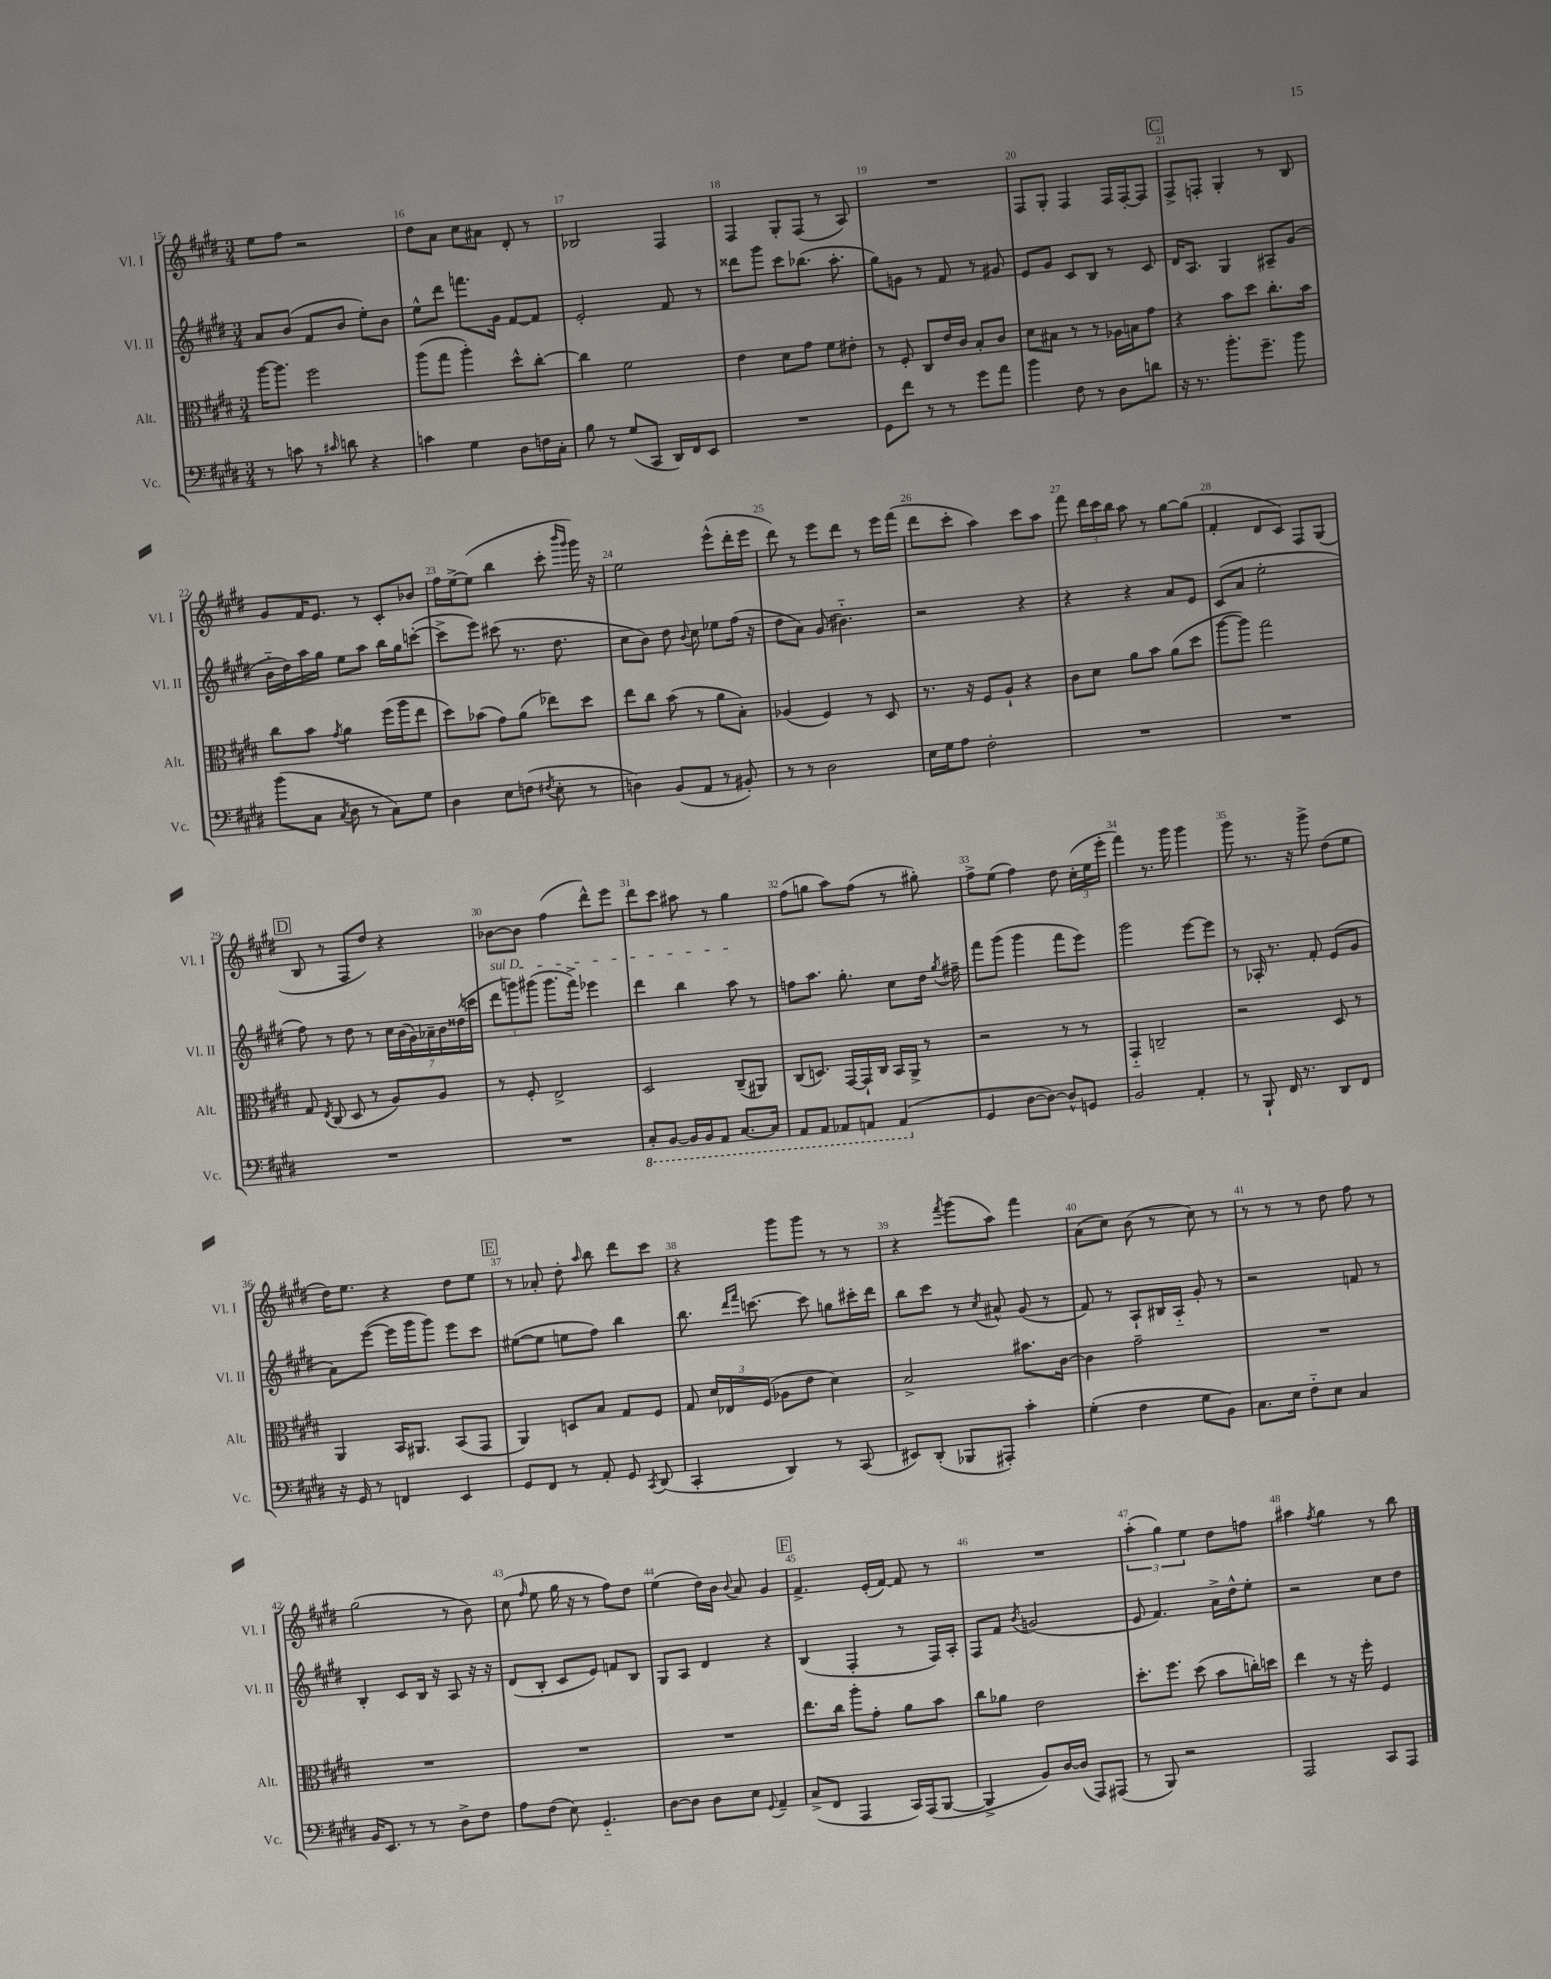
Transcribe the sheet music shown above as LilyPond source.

<<
\new StaffGroup <<
\new Staff = "s0" \with { instrumentName = "Vl. I" shortInstrumentName = "Vl. I" } {
    \clef treble \key e \major \numericTimeSignature \time 3/4
    \autoBeamOff e''8[ fis''8] r2 |
    dis''8[ a'8] cis''8[ ais'8] dis'8-. r8 |
    bes2 fis4 |
    fis4 gis8[-. fis8]( r8 a8) |
    R2. |
    fis8[ gis8]-. fis4 fis16[ fis16~-. fis8] |
    \mark \markup { \box "C" } fis8[-> f8]-. gis4-. r8 b8 |
    gis'8[ fis'16 e'8.] r8 cis'8[-. bes'8] |
    fis''16[ e''16~-> e''8]( b''4 cis'''8-. \grace { b'''16[ gis'''16] } gis'''16) r16 |
    e''2 e'''8[-^( dis'''16-. e'''16] |
    dis'''8) r8 e'''8[ dis'''8] r8 e'''16[ fis'''16]( |
    dis'''8[ cis'''8]-. a''4) cis'''8[ a''8] |
    fis'''8 \tuplet 3/2 { dis'''16[ cis'''16 b''16] } a''8 r8 gis''8[~ gis''8]( |
    fis'4-. dis'8[ cis'8]) fis8[ gis8]( |
    \mark \markup { \box "D" } b8 r8 fis8[ dis''8]) r4 |
    bes'8[~ bes'8] fis''4( dis'''8[-^) e'''8] |
    dis'''8[ cis'''8] ais''8 r8 gis''4 |
    fis''8[( g''8] a''8[) fis''8]( r8 gis''8-.) |
    fis''8[-> e''8]( fis''4) dis''8 \tuplet 3/2 { cis''16[-.( e''16 e'''16]-. } |
    fis'''4) r8. gis'''16 gis'''4 |
    gis'''8 r8. r16 gis'''8-> dis''8[( e''8] |
    dis''16[) e''8.] r4 dis''8[ e''8] |
    \mark \markup { \box "E" } r8 aes'8-. dis''8-. \grace { a''16 } b''8 dis'''8[ cis'''8] |
    r4 gis'''8[ gis'''8] r8 r8 |
    r4 \acciaccatura { fis'''8 } gis'''8[( a''8]) fis'''4 |
    a'8[( cis''8]) b'8( r8 cis''8) r8 |
    r8 r8 r8 dis''8 fis''8 r8 |
    gis''2( r8 b'8) |
    cis''8( \grace { fis''16 } e''8 gis''16 r16 r8 fis''8[) dis''8] |
    e''4( dis''16[) b'16] \appoggiatura { b'8 } a'8 gis'4 |
    \mark \markup { \box "F" } fis'4.-> e'16[-.( fis'16]~) fis'8 r8 |
    R2. |
    \tuplet 3/2 { a''4-.( gis''4) e''4 } dis''8[ f''8] |
    ais''4 \acciaccatura { fis''8 } gis''4 r8 b''8 \bar "|." |
}
\new Staff = "s1" \with { instrumentName = "Vl. II" shortInstrumentName = "Vl. II" } {
    \clef treble \key e \major \numericTimeSignature \time 3/4
    \autoBeamOff a'8[ b'8]( fis'8[ b'8] e''8[-.) b'8] |
    e''8[-^ dis'''8] f'''8.[ gis'16] fis'8[~ fis'8] |
    e'2-. fis'8 r8 |
    disis'''8[ gis'''8] cis'''8[ bes''8.]( a''8.-. |
    gis''8[) g'8] r8 fis'8 r8 gis'8 |
    e'8[ gis'8] cis'8[ b8] r8 cis'8 |
    \mark \markup { \box "C" } dis'16[ a8.] gis4 ais8[-- gis'8]( |
    b'16[-_ dis''16) a''16 gis''16] e''8[ a''8] b''16[ gis''16 c'''8]~-.( |
    c'''8[-> e'''8]) cis'''8( r8. dis''8. |
    cis''8[ b'8]) dis''8 \appoggiatura { b'8 } cis''8 ees''8[ fis''16]( r16 |
    dis''8[ a'8]) gis'8( bis'4.-_) |
    r2 r4 |
    r4 r4 a'8[ e'8] |
    cis'8[( a'8] e''2-. |
    \mark \markup { \box "D" } fis''8) r8 dis''8 r8 \tuplet 7/4 { cis''16[ b'16( gis'16) aes'16-- b'16 disis''16( c'''16] } |
    \tuplet 3/2 { \once \override TextSpanner.bound-details.left.text = \markup { \italic "sul D" } dis'''8[\startTextSpan g'''8) gis'''8]( } gis'''8.[ fis'''16]->) ees'''4 |
    dis'''4 b''4 a''8\stopTextSpan r8 |
    f''8[ a''8.] gis''8.-. cis''8[ dis''16] \acciaccatura { gis''8 } fis''16-- |
    fis'''8[ gis'''8]( gis'''4 fis'''8[ e'''8]) |
    gis'''2 e'''8[~ e'''8] |
    r8 aes16-. r8. fis'8-. e'8[( gis'8] |
    a'8[) e'''8]~( e'''16[ gis'''16 gis'''8]) e'''8[ cis'''8] |
    \mark \markup { \box "E" } eis''8[~( eis''8] e''8[ fis''8]) b''4 |
    b''8. \grace { dis'''16[ fis'''16] } c'''8.~ c'''8 g''8[ cis'''16-. dis'''16] |
    b''8[ cis'''8] r8 \acciaccatura { cis''8 } ais'8-^ gis'8( r8 |
    fis'8) r8 a8[-! bis16 a16]-_ gis'8-. r8 |
    r2 f'8 r8 |
    b4-. cis'8[ b16] r16 a8 r16 r16 |
    dis'8[( b8]-. cis'8[ e'8]) f'8[ b8] |
    gis8[ a8] dis'4 r4 |
    \mark \markup { \box "F" } b4( fis4-. r8 fis16[) a16]-. |
    fis8[ fis'8] \acciaccatura { b'8 } g'2( |
    e'8 fis'4.) a'16[-> dis''16-^ e''8]-. |
    r2 cis''8[ dis''8] \bar "|." |
}
\new Staff = "s2" \with { instrumentName = "Alt." shortInstrumentName = "Alt." } {
    \clef alto \key e \major \numericTimeSignature \time 3/4
    \autoBeamOff a''16[~ a''8.] fis''2 |
    a''8[( gis''8] a''4-.) dis''8[-^ cis''8]~-. |
    cis''4 fis'2 |
    e'4 dis'8[ gis'8] fis'8[ eis'8]-. |
    r8 fis8-. cis8[ e'16 cis'16] b8[-. cis'8] |
    dis'8[ bis8] r8 r8 aes16[ b16 gis'8] |
    \mark \markup { \box "C" } r4 b'8[ dis''8] cis''8.[-. b'16] |
    cis''8[ b'8] \acciaccatura { gis'8 } a'4 fis''16[( a''16 e''8] |
    dis''8[) bes'8]( gis'8[) a'8]( ees''8[) dis''8] |
    e''8[ cis''8] b'8( r8 a'8[ b8]-.) |
    aes4( fis4) r8 dis8 |
    r8. r16 fis8[ a8]-! r4 |
    cis'8[ dis'8] a'8[ b'8] a'8[( dis''8] |
    a''8[~ a''8]) gis''2 |
    \mark \markup { \box "D" } gis8 \acciaccatura { e8 } cis8( dis8 r8 a8[) a8] |
    r8 fis8-. e2-> |
    dis2 cis8[--( ais,8]) |
    cis8[( d8.]) gis,16[~ gis,16-! cis16] b,16[ a,16]-> r8 |
    r2 r8 r8 |
    gis,4-_ c2-- |
    r2 dis8 r8 |
    a,4 b,16[ ais,8.] b,8[( gis,8] |
    \mark \markup { \box "E" } a,4) d8[ b8] gis8[ fis8] |
    gis8 \tuplet 3/2 { dis'16[ ees16 fis16]( } aes8[ e'8] dis'4) |
    b2-> bis'8.[ cis'16]~ |
    cis'4 gis'2-- |
    R2. |
    R2. |
    R2. |
    R2. |
    \mark \markup { \box "F" } e''8.[ cis''16] a''8[-. gis'8]-. a'8[ b'8] |
    cis''8[ aes'8] e'2 |
    dis''8.[-. fis''8.] dis''8( b'8[ c''16-.) d''16] |
    e''4 r8 r16 fis''16-. fis4 \bar "|." |
}
\new Staff = "s3" \with { instrumentName = "Vc." shortInstrumentName = "Vc." } {
    \clef bass \key e \major \numericTimeSignature \time 3/4
    \autoBeamOff r8 c'8 r8 \grace { cis'16 } d'8 r4 |
    c'4 gis4 dis8[ f16 cis16]-. |
    b8 r8 gis8[( cis,8] dis,16[) fis,16 e,8] |
    R2. |
    gis,8[ fis'8] r8 r8 gis'8[ a'8] |
    b'4 fis8 r8 dis8[ d'8] |
    \mark \markup { \box "C" } r16 r8. b'8.[-. gis'8.]-- b'8 |
    b'8[( cis8] \acciaccatura { cis8 } dis8 r8 cis8[) gis8] |
    dis4 e8[ f8]( \acciaccatura { fis8 } e8-. r8 |
    d4) b,8[( a,8] r8 bis,8-.) |
    r8 r8 dis2 |
    e16[ gis16 a8] fis2-. |
    R2. |
    R2. |
    \mark \markup { \box "D" } R2. |
    R2. |
    \ottava #-1 cis,8[-. b,,8]~ b,,16[ b,,16 a,,8] cis,8.[~ cis,16] |
    a,,8[ a,,8] aes,,8[ a,,8] a,,4( \ottava #0 |
    gis,4 dis8[~ dis8]~) dis8[-^ g,8] |
    b,2 a,4-. |
    r8 b,,8-! fis,16 r8. dis,8[ fis,8] |
    r16 gis,16 r8 f,4 e,4 |
    \mark \markup { \box "E" } gis,8[ fis,8] r8 a,8-. gis,8 \acciaccatura { cis,8 } dis,8( |
    cis,4-. dis,4) r8 cis,8( |
    eis,8[) dis,8]-.( bes,,8[ ais,,8]-.) cis'4-. |
    gis4-.( fis4 gis8[ b,8]) |
    cis8.[ e16] fis8[-_ e8] cis4 |
    b,16[ e,8.] r8 r8 dis8[-> fis8] |
    a8[ fis8]( e8) gis,4.-_ |
    dis8[~ dis8] dis8[ e8] \appoggiatura { gis,8 } a,4-- |
    \mark \markup { \box "F" } cis8[->( fis,8] a,,4 cis,16[) a,,16( b,,8]~ |
    b,,4-> b,8[) dis16~ dis16]( a,,8[) ais,,8]( |
    r8 b,,8) r2 |
    a,,2 cis,8[ a,,8] \bar "|." |
}
>>
>>
\layout { \context { \Score currentBarNumber = #15 \override BarNumber.break-visibility = ##(#f #t #t) barNumberVisibility = #all-bar-numbers-visible } }
